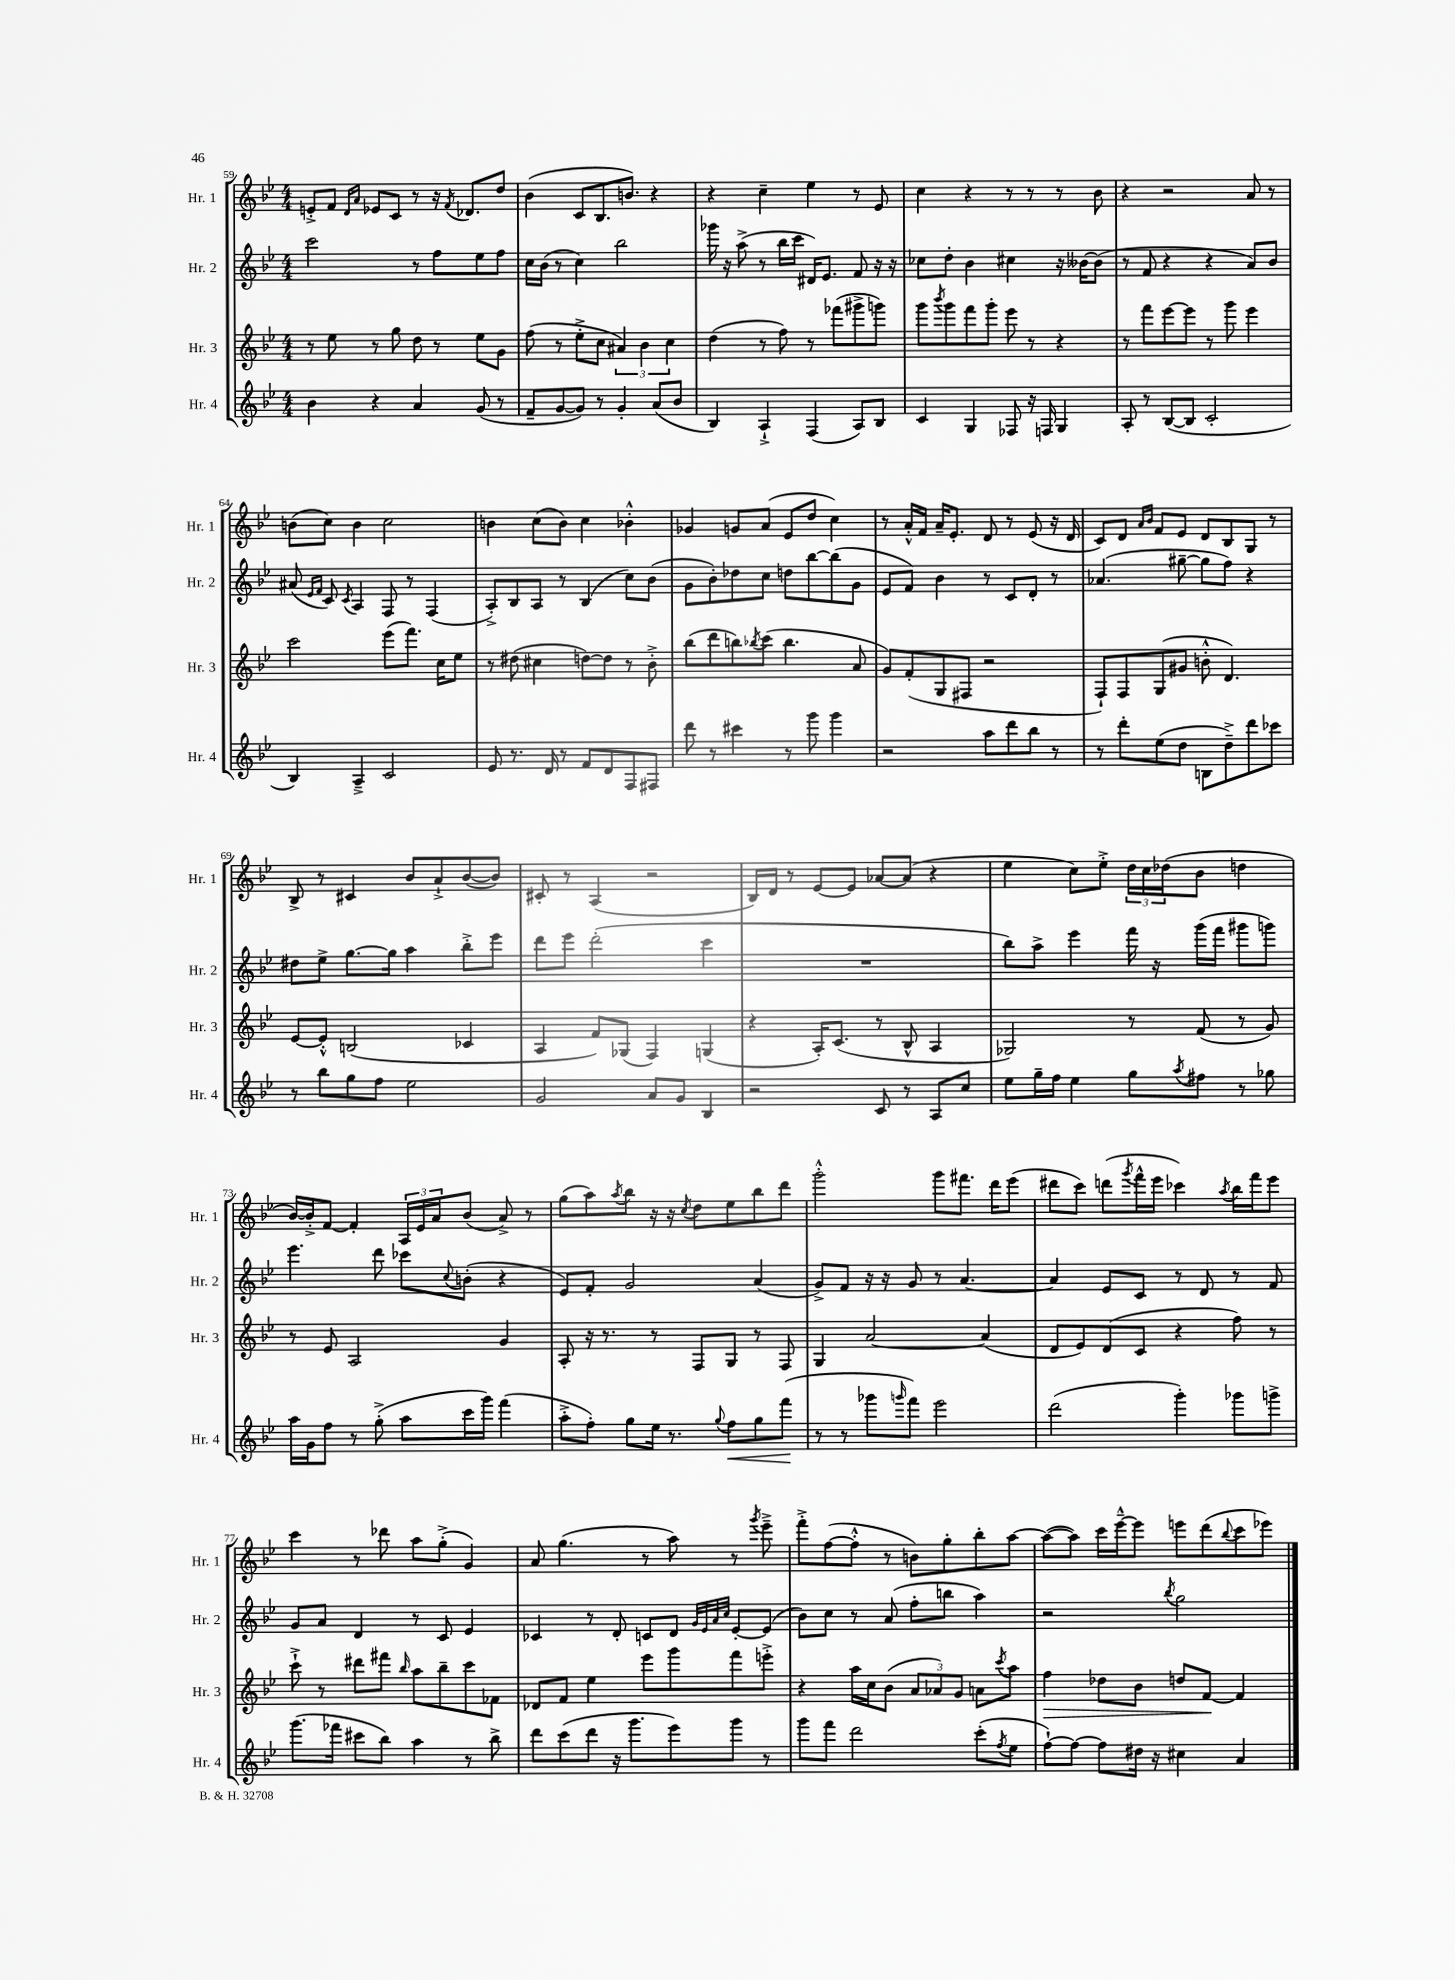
<<
\new StaffGroup <<
\new Staff = "s0" \with { instrumentName = "Hr. 1" shortInstrumentName = "Hr. 1" } {
    \clef treble \key bes \major \numericTimeSignature \time 4/4
    e'8-.-> f'8 \grace { d'16 a'16 } ees'8 c'8 r8 r16 \acciaccatura { f'8 } des'8. d''8 |
    bes'4( c'8 bes8. b'8.) r4 |
    r4 c''4-- ees''4 r8 ees'8 |
    c''4 r4 r8 r8 r8 bes'8 |
    r4 r2 a'8 r8 |
    b'8( c''8) b'4 c''2 |
    b'4 c''8( b'8) c''4 bes'4-.-^ |
    ges'4 g'8 a'8( ees'8 d''8 c''4) |
    r8 a'16-.-^ f'16 a'16-- ees'8.-. d'8 r8 ees'8( r16 d'16 |
    c'8) d'8 \grace { a'16 bes'16 } f'8 ees'8 d'8 bes8 g8 r8 |
    bes8-> r8 cis'4 bes'8 a'8-!-> bes'8~( bes'8) |
    cis'8-. r8 a4( r2 |
    bes16) d'16 r8 ees'8~ ees'8 aes'8~ aes'8( r4 |
    ees''4 c''8) ees''8-.-> \tuplet 3/2 { d''16 c''16 des''16( } bes'8 d''4 |
    bes'16~) bes'16-.-> f'8~ f'4-. \tuplet 3/2 { a16 ees'16 a'16 } bes'8( a'8->) r8 |
    g''8( a''8) \acciaccatura { a''8 } bes''8 r16 r16 \acciaccatura { c''8 } d''8 ees''8 bes''8 d'''8 |
    g'''2-.-^ g'''8 fis'''8. d'''16 ees'''8( |
    dis'''8 c'''8) d'''8( \acciaccatura { g'''8 } f'''16-^ ees'''16 ces'''4) \acciaccatura { a''8 } bes''16 f'''16 ees'''8 |
    c'''4 r8 des'''8 a''8 g''8-.->( g'4) |
    a'8 g''4.( r8 a''8) r8 \acciaccatura { g'''8 } ees'''8---> |
    f'''8-.-> f''8~( f''8-.-^ r8 b'8) g''8-. bes''8-. a''8~ |
    a''8~( a''8) c'''16 ees'''16~---^ ees'''8 e'''8 d'''8( \appoggiatura { bes''8 } c'''8 ees'''8) \bar "|." |
}
\new Staff = "s1" \with { instrumentName = "Hr. 2" shortInstrumentName = "Hr. 2" } {
    \clef treble \key bes \major \numericTimeSignature \time 4/4
    c'''2 r8 f''8 ees''8 f''8 |
    c''16 bes'16( r8 c''4) bes''2 |
    ges'''16 r16 a''8->( r8 bes''16 c'''16 dis'16) ees'8. f'8 r16 r16 |
    ces''8 d''8-. bes'4 cis''4 r16 beses'16~ beses'8( |
    r8 f'8 r4 r4 a'8) bes'8 |
    ais'8( \grace { ees'16 f'16 } c'8) \acciaccatura { c'8 } a4 f8 r8 f4( |
    a8-.->) bes8 a8 r8 bes4( c''8) bes'8( |
    g'8 bes'8-.) des''8 c''8 d''8 bes''8~ bes''8( g'8 |
    ees'8 f'8) bes'4 r8 c'8 d'8-. r8 |
    aes'4.( gis''8~-- gis''8 f''8) r4 |
    dis''8 ees''8-> g''8.~ g''16 a''4 bes''8-.-> ees'''8 |
    d'''8 ees'''8 d'''2-.( c'''4 |
    R1 |
    bes''8) a''8-> ees'''4 f'''16 r16 g'''16( f'''16 gis'''8 g'''8) |
    ees'''4. d'''8 ces'''8 \appoggiatura { c''8 } b'8-.( r4 |
    ees'8) f'8-. g'2 a'4( |
    g'8->) f'8 r16 r16 g'8 r8 a'4.~ |
    a'4 ees'8 c'8 r8 d'8 r8 f'8 |
    g'8 a'8 d'4 r8 c'8 ees'4 |
    ces'4 r8 d'8-. c'8 d'8 \grace { g'32 ees'32 a'32 c''32 } ees'8~-. ees'8( |
    bes'8) c''8 r8 a'8( f''8-. b''8 a''4) |
    r2 \acciaccatura { bes''8 } g''2 \bar "|." |
}
\new Staff = "s2" \with { instrumentName = "Hr. 3" shortInstrumentName = "Hr. 3" } {
    \clef treble \key bes \major \numericTimeSignature \time 4/4
    r8 ees''8 r8 g''8 d''8 r8 ees''8 g'8 |
    f''8( r8 ees''8-.-> c''8 \tuplet 3/2 { ais'4) bes'4 c''4 } |
    d''4( r8 f''8) r8 fes'''8( gis'''8-> g'''8) |
    g'''8 \acciaccatura { bes'''8 } g'''8 f'''8 g'''8-. ees'''8 r8 r4 |
    r8 f'''8 ees'''8~ ees'''8 r8 g'''8 ees'''4 |
    c'''2 ees'''8( f'''8.) c''16 ees''8 |
    r8 dis''8( cis''4 d''8~) d''8 r8 bes'8-.-> |
    bes''8( d'''8 b''8) \acciaccatura { bes''8 } c'''8( bes''4. a'8 |
    g'8) f'8-.( g8 fis8 r2 |
    f8-!) f8 g8( gis'8 b'8-.-^ d'4.) |
    ees'8~ ees'8-.-^ b2( ces'4 |
    a4 f'8) ges8( f4) g4( |
    r4 a16-.) c'8.( r8 bes8-^ a4 |
    ges2) r8 f'8( r8 g'8) |
    r8 ees'8 a2 g'4 |
    a8-. r16 r8. r8 f8 g8 r8 f8 |
    g4 a'2~ a'4( |
    d'8 ees'8) d'8( c'8 r4 f''8) r8 |
    c'''8-!-> r8 dis'''8 fis'''8 \grace { bes''16 } a''8 bes''8-- c'''8 fes'8 |
    des'8 f'8 ees''4 ees'''8 g'''8 f'''8 e'''8-.-> |
    r4 a''16 c''16 bes'8( \tuplet 3/2 { a'8 aes'8) g'8 } a'8 \acciaccatura { c'''8 } a''8 |
    f''4\> des''8 bes'8 d''8 f'8~\! f'4 \bar "|." |
}
\new Staff = "s3" \with { instrumentName = "Hr. 4" shortInstrumentName = "Hr. 4" } {
    \clef treble \key bes \major \numericTimeSignature \time 4/4
    bes'4 r4 a'4 g'8( r8 |
    f'8-- g'8~ g'8) r8 g'4-. a'8( bes'8 |
    bes4) a4-!-> f4( a8) bes8 |
    c'4 g4 fes8 r16 f16 g4 |
    a8-. r8 bes8~( bes8 c'2-. |
    bes4) a4---> c'2 |
    ees'8 r8. d'16 r8 f'8 d'8 f8 fis8 |
    d'''8 r8 cis'''4 r8 g'''8 g'''4 |
    r2 a''8 d'''8 bes''8 r8 |
    r8 d'''8-. ees''8( d''8 b8 d''8--->) d'''8 ces'''8 |
    r8 bes''8 g''8 f''8 ees''2 |
    g'2 a'8 g'8 bes4 |
    r2 c'8 r8 a8 c''8 |
    ees''8 g''16-- f''16 ees''4 g''8 \acciaccatura { a''8 } fis''8 r8 ges''8 |
    a''16 g'16 f''8 r8 g''8-.->( a''8 c'''16 g'''16) f'''4( |
    a''8-.-> f''8-.) g''8 ees''16 r8. \appoggiatura { g''8 } f''8\< g''8 f'''8\!( |
    r8 r8 ges'''8 \grace { g'''16 } f'''8) ees'''2 |
    d'''2( g'''4-.) ges'''8 g'''8-> |
    g'''8.( fes'''16 cis'''8 bes''8) a''4 r8 bes''8-> |
    d'''8 c'''8( d'''8 r16 g'''8. ees'''8) g'''8 r8 |
    g'''8 f'''8 d'''2 c'''8-.( \acciaccatura { f''8 } ees''8 |
    f''8~-!) f''8~ f''8 dis''16 r16 cis''4 a'4 \bar "|." |
}
>>
>>
\layout { \context { \Score currentBarNumber = #59 } }
